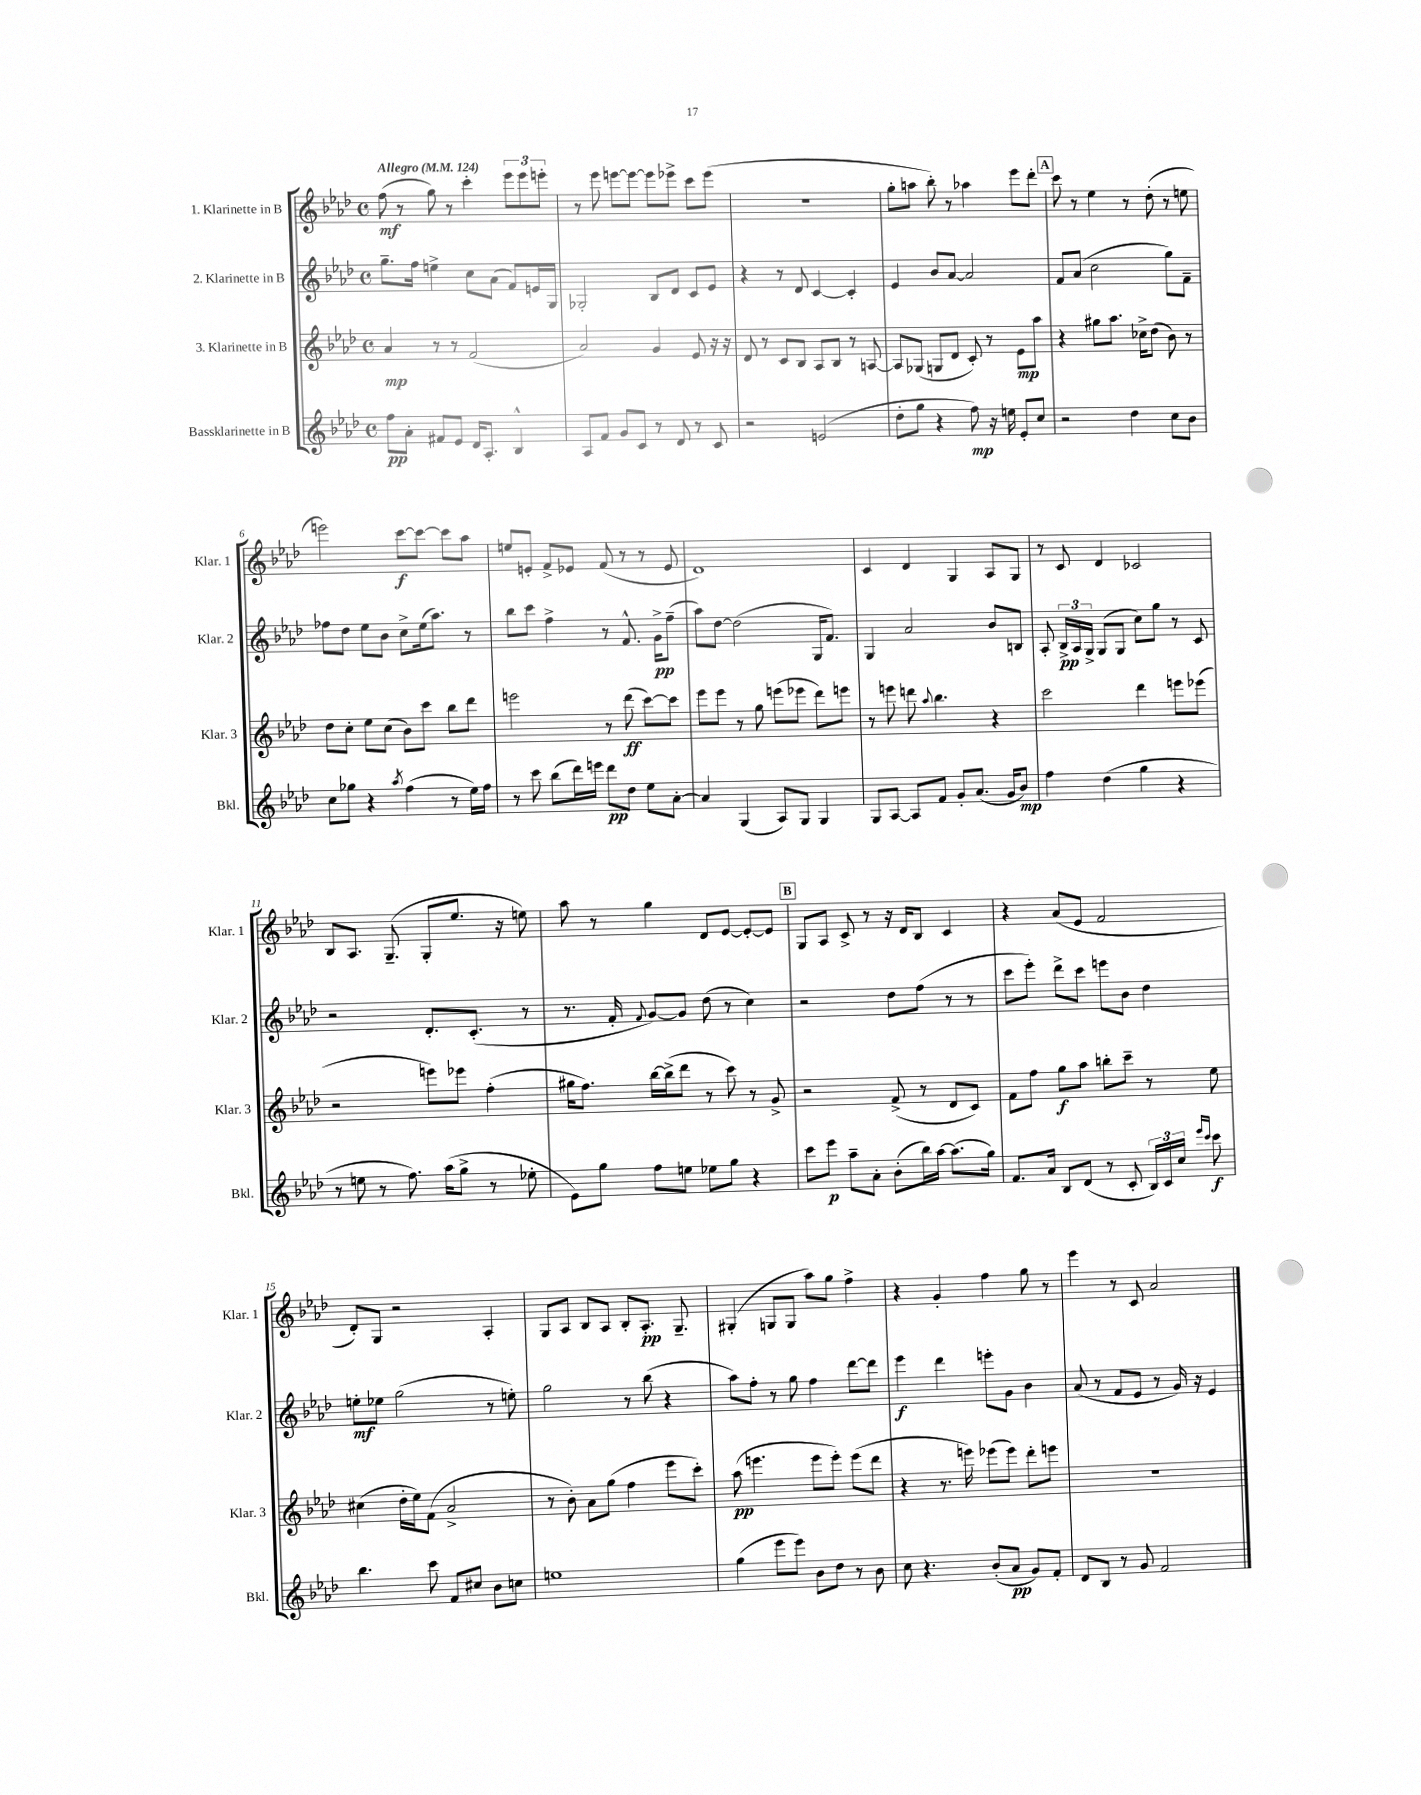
<<
\new StaffGroup <<
\new Staff = "s0" \with { instrumentName = "1. Klarinette in B" shortInstrumentName = "Klar. 1" } {
    \clef treble \key aes \major \defaultTimeSignature \time 4/4 \tempo "Allegro" 4 = 124
    \autoBeamOff f''8\mf( r8 g''8) r8 c'''4-. \tuplet 3/2 { ees'''8[ ees'''8 e'''8]-. } |
    r8 ees'''8 e'''8[~ e'''8]~ e'''8[ ees'''8]-> c'''8[ ees'''8]( |
    R1 |
    g''8[-. a''8] bes''8-.) r8 aes''4 ees'''8[ des'''8]-. |
    \mark \markup { \box "A" } c'''8 r8 ees''4 r8 des''8-.( r8 e''8 |
    e'''2) c'''8[~\f c'''8]~ c'''8[ aes''8] |
    e''8[ e'8]-. f'8[-> ees'8] f'8( r8 r8 ees'8 |
    des'1) |
    c'4 des'4 g4 aes8[ g8] |
    r8 c'8 des'4 ces'2 |
    bes8[ aes8.] g8.--( g8[-. ees''8.] r16 e''8) |
    aes''8 r8 g''4 des'8[ ees'8]~ ees'8[~-. ees'8] |
    \mark \markup { \box "B" } g8[ aes8] c'8-> r8 r16 des'16[ bes8] c'4 |
    r4 aes'8[( ees'8] f'2 |
    des'8[-.) g8] r2 aes4-. |
    g8[ aes8] bes8[ aes8] bes8[-. aes8.]-.\pp g8.-- |
    gis4-.( g8[ g8] aes''8[) g''8] f''4-> |
    r4 g'4-. f''4 g''8 r8 |
    ees'''4 r8 c'8 aes'2 \bar "|." |
}
\new Staff = "s1" \with { instrumentName = "2. Klarinette in B" shortInstrumentName = "Klar. 2" } {
    \clef treble \key aes \major \defaultTimeSignature \time 4/4
    \autoBeamOff g''8.[-- f''16] e''4-> c''8[ aes'8]( f'8[) e'16 g16] |
    ges2-. bes8[ des'8] c'8[ ees'8] |
    r4 r8 des'8 c'4~ c'4-. |
    ees'4 bes'8[ aes'8]~ aes'2 |
    \mark \markup { \box "A" } f'8[ aes'8]( c''2 g''8[) f'8]-- |
    fes''8[ des''8] ees''8[ bes'8] c''8[-> ees''16( aes''8.]) r8 |
    bes''8[ c'''8] f''4-> r8 f'8.-^ g'16[->\pp f''8]--( |
    aes''8[) des''8]~ des''2( g16[ f'8.]) |
    g4 aes'2 bes'8[ b8] |
    aes8-. \tuplet 3/2 { bes16[->\pp aes16 g16]-> } g8[( g8] c''8[) g''8] r8 c'8 |
    r2 des'8.[-. c'8.]-.( r8 |
    r8. f'16-. \appoggiatura { f'8 } g'8[~) g'8] des''8( r8 c''4) |
    \mark \markup { \box "B" } r2 des''8[ f''8]( r8 r8 |
    c'''8[ ees'''8]-.) des'''8[-> c'''8] e'''8[ bes'8] des''4 |
    e''8[-.\mf ees''8] g''2( r8 e''8-.) |
    g''2 r8 bes''8( r4 |
    aes''8[) f''8]-. r8 g''8 f''4 des'''8[~ des'''8] |
    ees'''4\f des'''4 e'''8[-. g'8] bes'4 |
    aes'8( r8 f'8[ ees'8] r8 g'16) r16 ees'4 \bar "|." |
}
\new Staff = "s2" \with { instrumentName = "3. Klarinette in B" shortInstrumentName = "Klar. 3" } {
    \clef treble \key aes \major \defaultTimeSignature \time 4/4
    \autoBeamOff aes'4\mp r8 r8 f'2( |
    aes'2) g'4 ees'8 r16 r16 |
    des'8 r8 c'8[ bes8] aes8[ bes8] r8 a8~ |
    a8[ ges8]( g8[ des'8] c'8-.) r8 ees'8[\mp aes''8] |
    \mark \markup { \box "A" } r4 gis''8[ aes''8.] ces''16[-> des''8]( bes'8) r8 |
    des''8[ c''8]-. ees''8[ c''8]( bes'8[) c'''8] bes''8[ des'''8] |
    e'''2 r8 des'''8\ff( c'''8[~) c'''8] |
    ees'''8[ ees'''8] r8 g''8 e'''8[( ees'''8] des'''8[) e'''8] |
    r8 e'''8 d'''8 \appoggiatura { aes''8 } bes''4. r4 |
    c'''2 des'''4 e'''8[ ees'''8]( |
    r2 e'''8[) ees'''8] f''4-.( |
    gis''16[ f''8.]) bes''16[~ bes''16->( des'''8] r8 c'''8) r8 g'8-> |
    \mark \markup { \box "B" } r2 f'8->( r8 des'8[ c'8]) |
    f'8[ f''8] g''8[\f aes''8] b''8[-. c'''8]-- r8 ees''8 |
    cis''4( des''16[-. ees''16) f'8]( aes'2-> |
    r8 bes'8-.) aes'8[ g''8]( f''4 ees'''8[ c'''8]-.) |
    aes''8\pp( e'''4. e'''8[ e'''8]-.) e'''8[( des'''8] |
    r4 r8. e'''16) ees'''8[( ees'''8]) des'''8[-. e'''8] |
    R1 \bar "|." |
}
\new Staff = "s3" \with { instrumentName = "Bassklarinette in B" shortInstrumentName = "Bkl." } {
    \clef treble \key aes \major \defaultTimeSignature \time 4/4
    \autoBeamOff f''8[\pp aes'8]-. fis'8[ ees'8] des'16[ aes8.]-. bes4-^ |
    aes8[ f'8] g'8[ c'8] r8 des'8 r8 c'8 |
    r2 e'2( |
    des''8[-. g''8] r4 f''8\mp) r16 e''16 ees'8[-. c''8] |
    \mark \markup { \box "A" } r2 des''4 c''8[ bes'8] |
    c''8[ ges''8] r4 \acciaccatura { aes''8 } f''4( r8 ees''16[) f''16] |
    r8 c'''8 bes''8[( des'''16) e'''16] des'''8[\pp des''8] ees''8[ aes'8]~-. |
    aes'4 g4( aes8[) g8] g4 |
    g8[ aes8]~ aes8[ f'8] g'8[-. aes'8.]( g'16[ bes'8]\mp) |
    f''4 des''4( g''4 r4 |
    r8 e''8 r8 f''8.) aes''16[( g''8]-> r8 ees''8-. |
    ees'8[) g''8] f''8[ e''8] ees''8[ g''8] r4 |
    \mark \markup { \box "B" } c'''8[ ees'''8]\p aes''8[-- aes'8]-. bes'8[-.( bes''16) aes''16]~ aes''8.[( g''16]) |
    f'8.[ aes'16] bes8[ des'8]( r8 c'8-. \tuplet 3/2 { bes16[) c'16 c''16] } \grace { ees'''16[ c'''16] } c'''8\f |
    bes''4. c'''8 f'8[ cis''8] bes'8[ c''8] |
    e''1 |
    g''4( ees'''8[ ees'''8]) bes'8[ des''8] r8 bes'8 |
    c''8 r4. bes'8[-.( aes'8]\pp g'8[) f'8]-. |
    des'8[ bes8] r8 g'8 f'2 \bar "|." |
}
>>
>>
